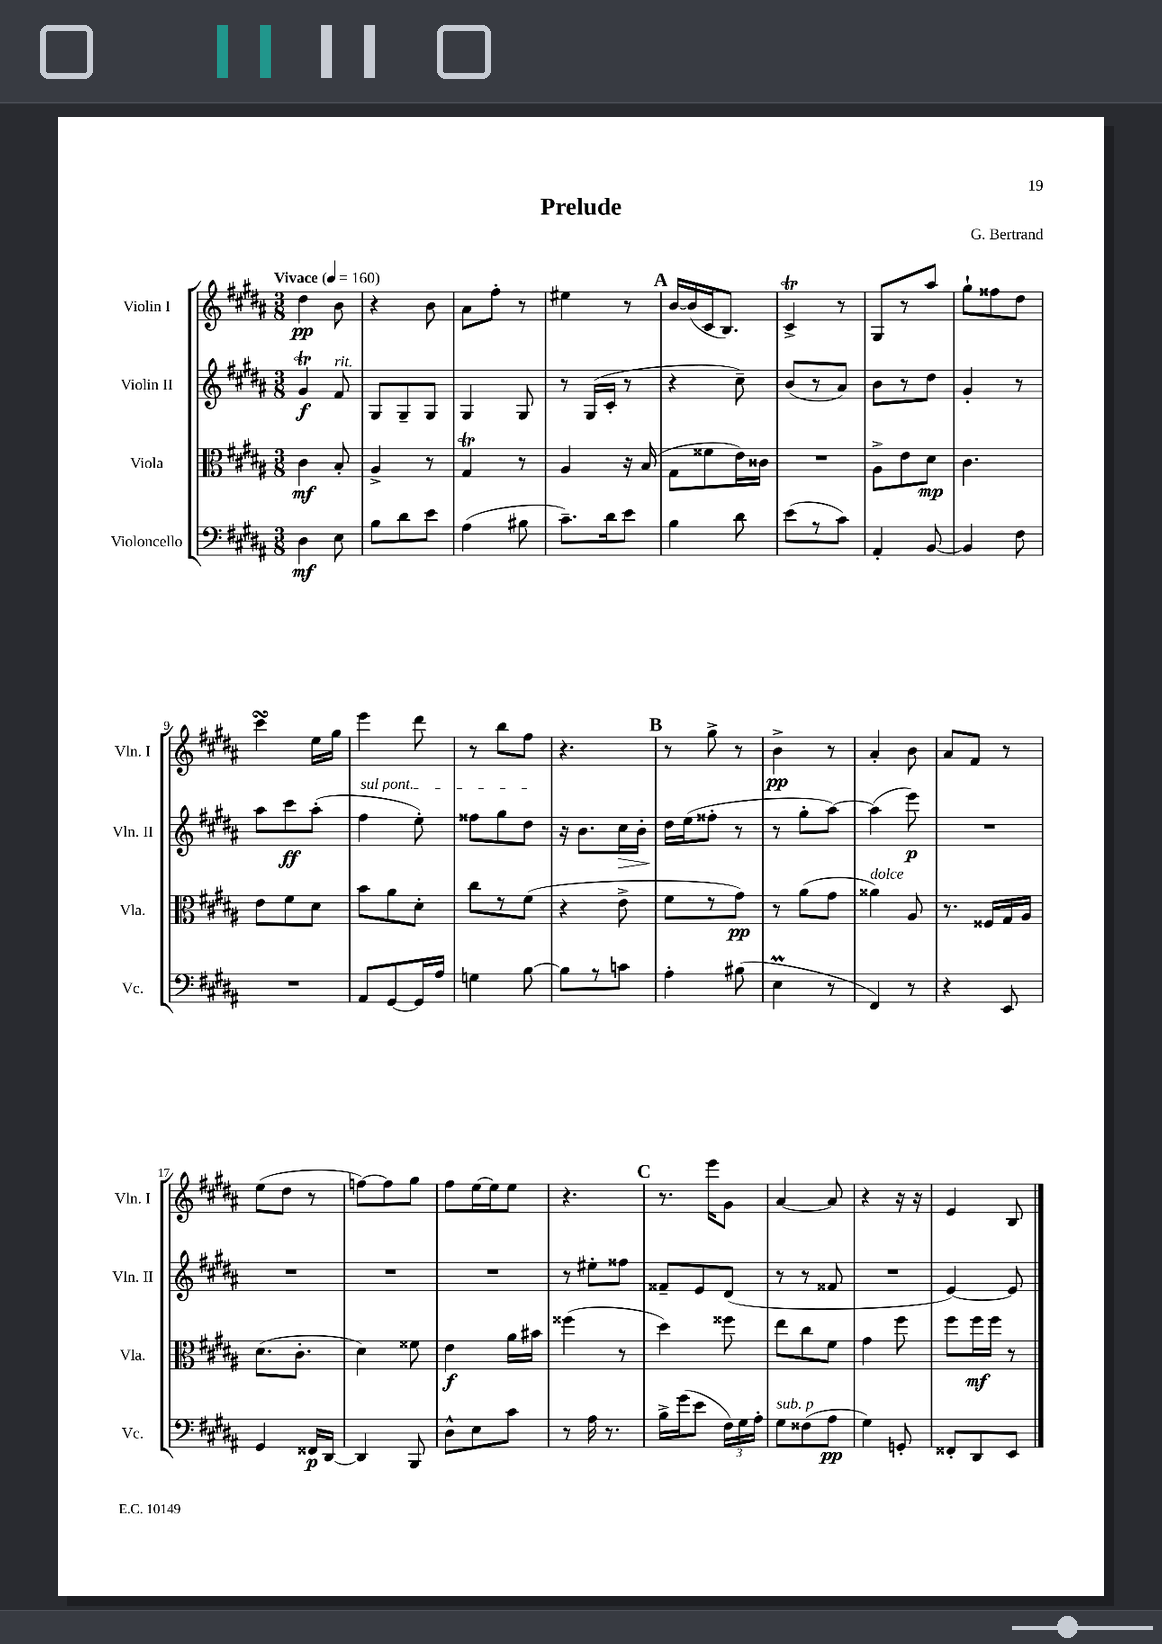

**kern	**kern	**kern	**kern
*staff4	*staff3	*staff2	*staff1
*clefF4	*clefC3	*clefG2	*clefG2
*k[f#c#g#d#a#]	*k[f#c#g#d#a#]	*k[f#c#g#d#a#]	*k[f#c#g#d#a#]
*M3/8	*M3/8	*M3/8	*M3/8
*MM160	*MM160	*MM160	*MM160
4D#	4c#	4g#	4dd#
8E	8B'	8f#	8b
=	=	=	=
8B	4A#^	8G#	4r
8d#	.	8G#~	.
8e	8r	8G#	8b
=	=	=	=
(4A#	4G#	4G#	8a#
.	.	.	8ff#'
8B#	8r	8G#	8r
=	=	=	=
8.c#~)	4A#	8r	4ee#
.	.	(16G#	.
16d#	.	16c#'	.
8e	16r	8r	8r
.	(16B	.	.
=	=	=	=
4B	8G#	4r	[16b
.	.	.	(16b]
.	8f##	.	16c#
.	.	.	8.B)
8d#	16e)	8cc#~)	.
.	16c##	.	.
=	=	=	=
(8e	4.r	(8b	4c#^
8r	.	8r	.
8c#)	.	8a#)	8r
=	=	=	=
4AA#'	8A#^	8b	8G#
.	8e	8r	8r
[8BB	8d#	8dd#	8aa#
=	=	=	=
4BB]	4.c#	4g#'	8gg#`
.	.	.	8ff##
8F#	.	8r	8dd#
=	=	=	=
4.r	8e	8aa#	4ccc#
.	8f#	8ccc#	.
.	8d#	(8aa#'	16ee
.	.	.	16gg#
=	=	=	=
8AA#	8b	4ff#	4eee
[8GG#	8a#	.	.
16GG#]	8d#'	8ee')	8ddd#
16A#	.	.	.
=	=	=	=
4G	8cc#	8ff##	8r
.	8r	8gg#	8bb
[8B	(8f#	8dd#	8ff#
=	=	=	=
8B]	4r	16r	4.r
.	.	8.b	.
8r	.	.	.
8c	8e^	16cc#	.
.	.	16b'	.
=	=	=	=
4A#'	8f#	16dd#	8r
.	.	(16ee	.
.	8r	8ff##'	8gg#^
(8B#	8g#)	8r	8r
=	=	=	=
4E	8r	8r	4b^
.	(8a#	8gg#'	.
8r	8g#	[8aa#)	8r
=	=	=	=
4FF#)	4a##)	(4aa#]	4a#'
8r	8A#	8eee)	8b
=	=	=	=
4r	8.r	4.r	8a#
.	.	.	8f#
.	16F##	.	.
8EE	16G#	.	8r
.	16A#	.	.
=	=	=	=
4GG#	(8.d#	4.r	(8ee
.	.	.	8dd#
.	8.c#'	.	.
16FF##	.	.	8r
[16DD#	.	.	.
=	=	=	=
4DD#]	4d#)	4.r	[8ff)
.	.	.	8ff]
8BBB	8f##	.	8gg#
=	=	=	=
8D#^^	4e	4.r	8ff#
8E	.	.	[16ee
.	.	.	16ee]
8c#	16a#	.	8ee
.	16b#	.	.
=	=	=	=
8r	(4ff##	8r	4.r
16A#	.	8ee#'	.
8.r	.	.	.
.	8r	8ff##	.
=	=	=	=
16B^	4dd#)	8f##~	8.r
(16g#	.	.	.
8e	.	8e	.
.	.	.	16eee
24F#)	8ff##	(8d#	8g#
24G#	.	.	.
24A#'	.	.	.
=	=	=	=
8G#	8ee	8r	[4a#
(8F##	8cc#	8r	.
8A#	8f#	8f##	8a#]
=	=	=	=
4G#)	4g#	4.r	4r
8GG'	8ff#	.	16r
.	.	.	16r
=	=	=	=
8FF##'	8ff#	[4e)	4e
8DD#	16ff#	.	.
.	16ff#	.	.
8EE	8r	8e]	8B
==	==	==	==
*-	*-	*-	*-
